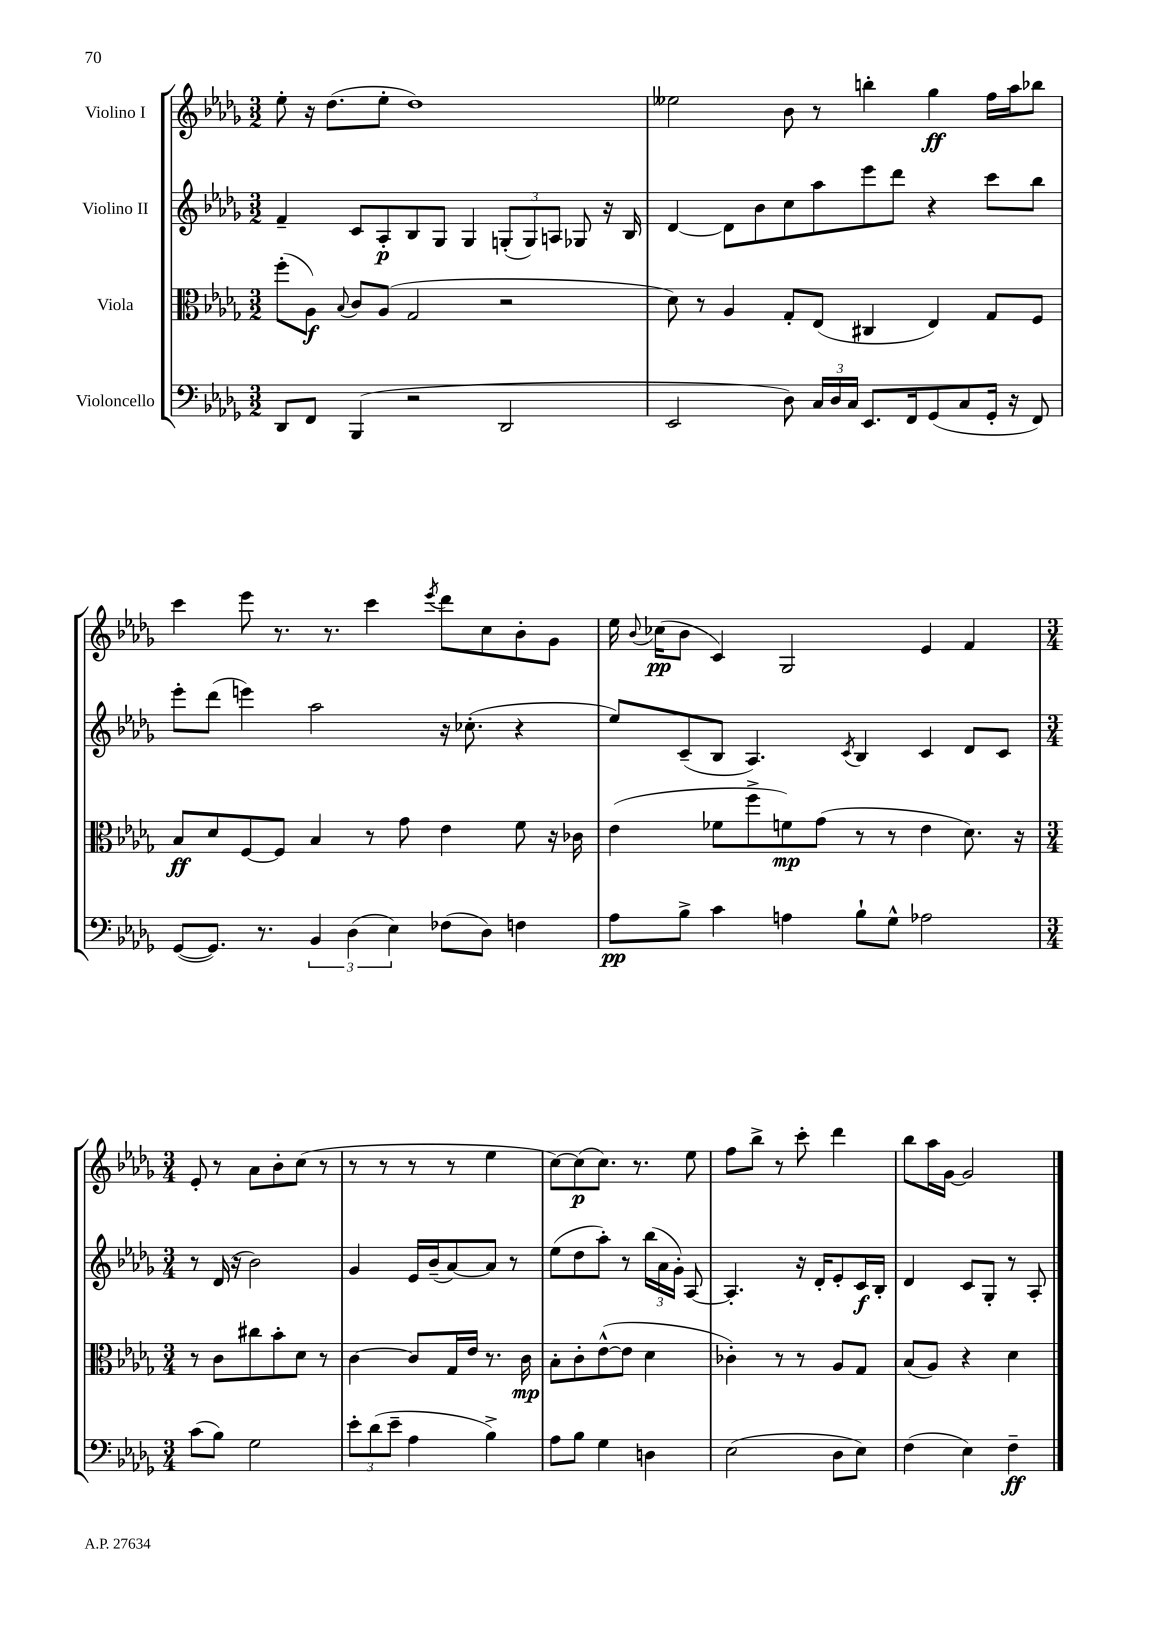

**kern	**kern	**kern	**kern
*staff4	*staff3	*staff2	*staff1
*clefF4	*clefC3	*clefG2	*clefG2
*k[b-e-a-d-g-]	*k[b-e-a-d-g-]	*k[b-e-a-d-g-]	*k[b-e-a-d-g-]
*M3/2	*M3/2	*M3/2	*M3/2
8DD-	(8ff'	4f~	8ee-'
8FF	8A-)	.	16r
.	.	.	(8.dd-
.	8qqB-	.	.
(4BBB-	8c	8c	.
.	(8A-	8A-'	8ee-'
2r	2G-	8B-	1dd-)
.	.	8G-	.
.	.	4G-	.
2DD-	2r	(12G'	.
.	.	12G)	.
.	.	12A	.
.	.	8G-	.
.	.	16r	.
.	.	16B-	.
=	=	=	=
2EE-	8d-)	[4d-	2ee--
.	8r	.	.
.	4A-	8d-]	.
.	.	8b-	.
8D-)	8G-'	8cc	8b-
24C	(8E-	8aa-	8r
24D-	.	.	.
24C	.	.	.
8.EE-	4C#	8eee-	4bb'
.	.	8ddd-	.
16FF	.	.	.
(8GG-	4E-)	4r	4gg-
8C	.	.	.
16GG-'	8G-	8ccc	16ff
16r	.	.	16aa-
8FF)	8F	8bb-	8bb-
=	=	=	=
([8GG-	8B-	8eee-'	4ccc
8.GG-])	8d-	(8ddd-	.
.	[8F	4eee)	8eee-
8.r	.	.	.
.	8F]	.	8.r
6BB-	4B-	2aa-	.
.	.	.	8.r
(6D-	.	.	.
.	8r	.	4ccc
6E-)	.	.	.
.	8g-	.	.
.	.	.	8qeee-
(8F-	4e-	16r	8ddd-
.	.	(8.cc-'	.
8D-)	.	.	8cc
4F	8f	4r	8b-'
.	16r	.	8g-
.	16c-	.	.
=	=	=	=
8A-	(4e-	8ee-)	16ee-
.	.	.	8qqb-
.	.	.	(16cc-
8B-^	.	(8c~	8b-
4c	8f-	8B-	4c)
.	8ff^	4.A-)	.
4A	8f)	.	2G-
.	(8g-	.	.
.	.	8qc	.
8B-`	8r	4B-	.
8G-^^	8r	.	.
2A-	4e-	4c	4e-
.	8.d-)	8d-	4f
.	.	8c	.
.	16r	.	.
=	=	=	=
*M3/4	*M3/4	*M3/4	*M3/4
(8c	8r	8r	8e-'
8B-)	8c	(16d-	8r
.	.	16r	.
2G-	8cc#	2b-)	8a-
.	8b-'	.	8b-'
.	8d-	.	(8cc
.	8r	.	8r
=	=	=	=
12e-'	[4c	4g-	8r
(12d-	.	.	.
.	.	.	8r
12e-~	.	.	.
4A-	8c]	16e-	8r
.	.	(16b-~	.
.	16G-	[8a-)	8r
.	16e-	.	.
4B-^)	8.r	8a-]	4ee-
.	.	8r	.
.	16c	.	.
=	=	=	=
8A-	8B-'	(8ee-	[8cc)
8B-	8c'	8dd-	(8cc]
4G-	([8e-^^	8aa-')	8.cc)
.	8e-]	8r	.
.	.	.	8.r
4D	4d-	(24bb-	.
.	.	24a-	.
.	.	24g-')	.
.	.	[8A-	8ee-
=	=	=	=
(2E-	4c-')	4.A-']	8ff
.	.	.	8bb-^
.	8r	.	8r
.	8r	16r	8ccc'
.	.	16d-'	.
8D-	8A-	8e-'	4ddd-
8E-)	8G-	16c	.
.	.	16B-'	.
=	=	=	=
(4F	(8B-	4d-	8bb-
.	8A-)	.	16aa-
.	.	.	[16g-
4E-)	4r	8c	2g-]
.	.	8G-'	.
4F~	4d-	8r	.
.	.	8A-'	.
==	==	==	==
*-	*-	*-	*-
